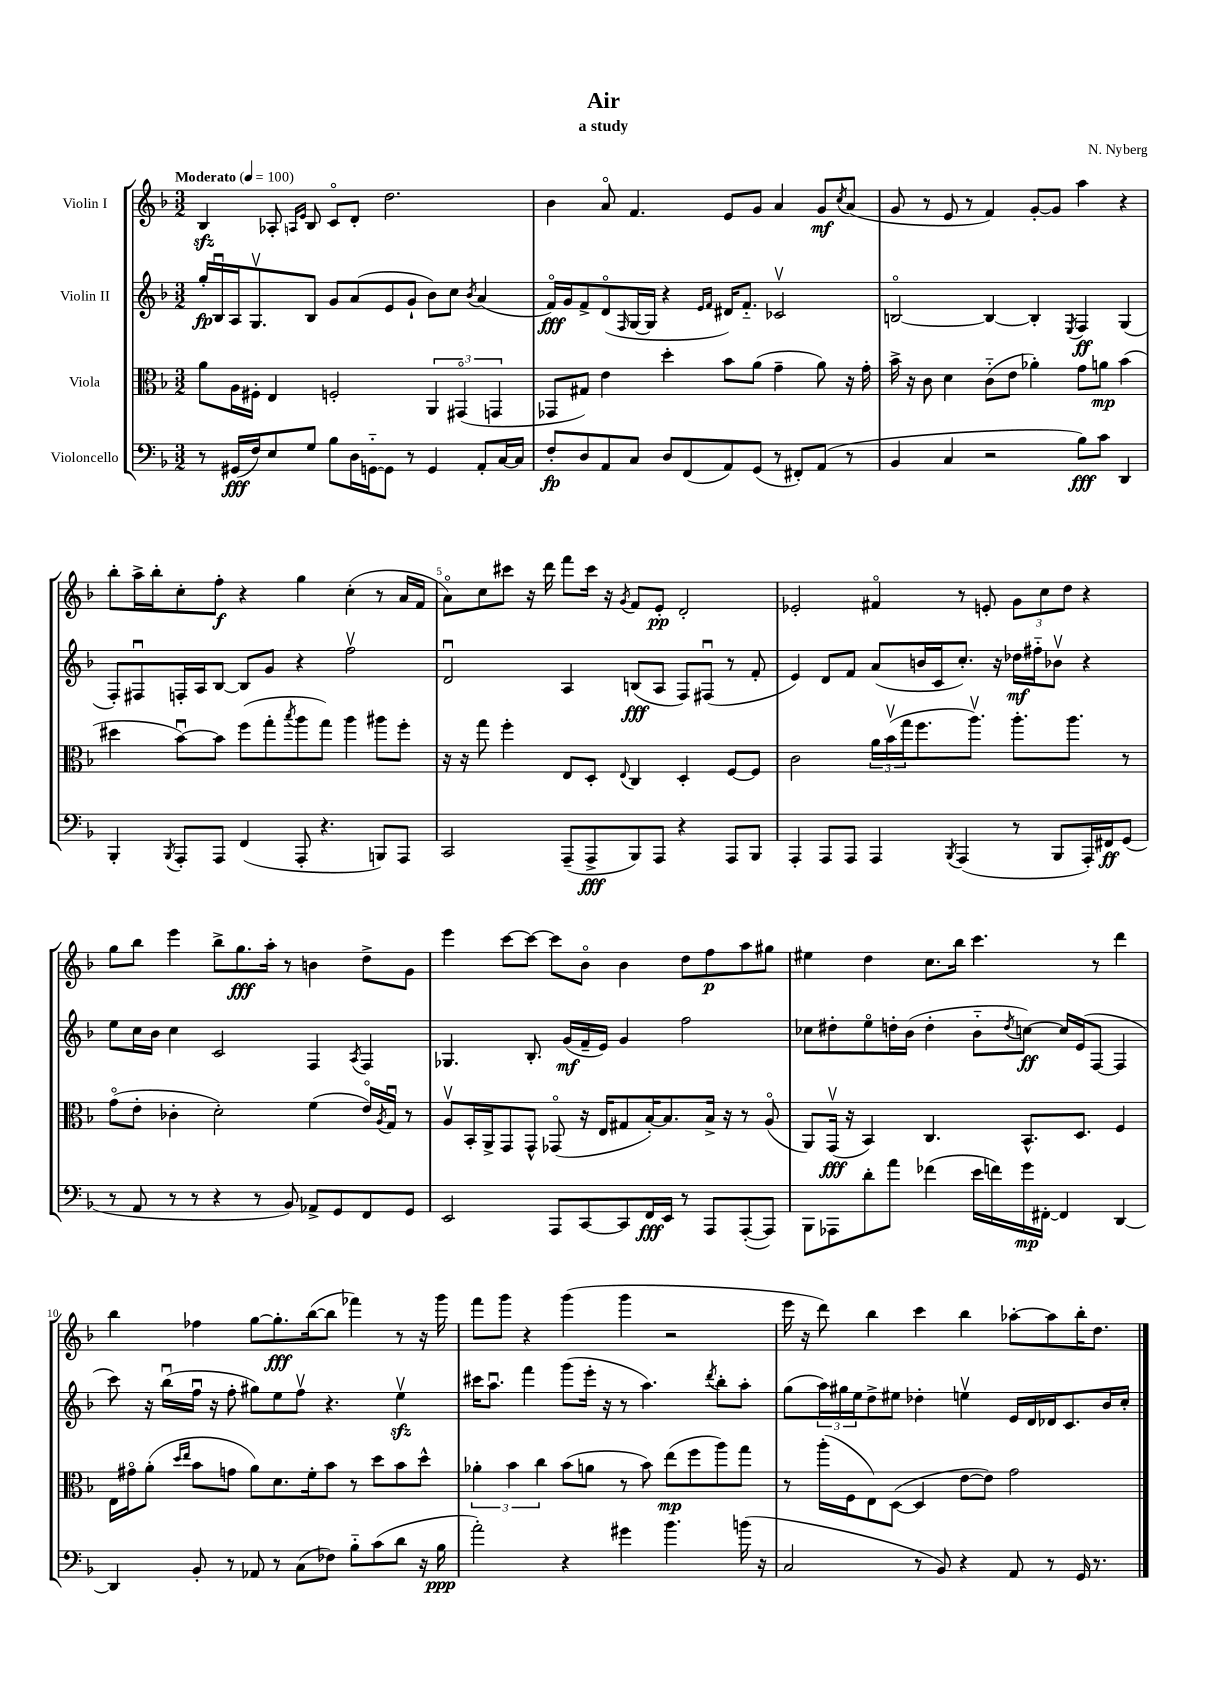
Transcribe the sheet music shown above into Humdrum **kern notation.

**kern	**dynam	**kern	**dynam	**kern	**dynam	**kern	**dynam
*part4	*part4	*part3	*part3	*part2	*part2	*part1	*part1
*staff4	*staff4	*staff3	*staff3	*staff2	*staff2	*staff1	*staff1
*I"Violoncello	*	*I"Viola	*	*I"Violin II	*	*I"Violin I	*
*clefF4	*	*clefC3	*	*clefG2	*	*clefG2	*
*k[b-]	*	*k[b-]	*	*k[b-]	*	*k[b-]	*
*M3/2	*	*M3/2	*	*M3/2	*	*M3/2	*
*MM100	*	*MM100	*	*MM100	*	*MM100	*
=1	=1	=1	=1	=1	=1	=1	=1
!	!	!	!	!	!	!LO:TX:a:B:t=Moderato	!
8r	.	8a\L	.	16gg'/LL	fp	4B-zz/	.
.	.	.	.	16B-u/	.	.	.
(16GG#X/LL	fff	16A\L	.	16A/J	.	.	.
16F/J)	.	16F#X'\JJ	.	8.Gv/	.	.	.
8E/	.	4E/	.	.	.	8A-X'/	.
.	.	.	.	.	.	16qqAn/LL	.
.	.	.	.	.	.	16qqe/JJ	.
8G/J	.	.	.	8B-/J	.	8B-/	.
8B-\L	.	2Fn'/	.	8g/L	.	8c/L	.
16D\L	.	.	.	(8a/	.	8d'/J	.
[16GGn\J	.	.	.	.	.	.	.
8GG\J]	.	.	.	8e/	.	2.dd\	.
8r	.	.	.	8g`/J	.	.	.
4GG/	.	6AA/	.	8b-\L)	.	.	.
.	.	.	.	8cc\J	.	.	.
.	.	(6GG#X/	.	.	.	.	.
.	.	.	.	8qb-/	.	.	.
8AA'/L	.	.	.	(4a/	.	.	.
.	.	6GGn/	.	.	.	.	.
[16C/L	.	.	.	.	.	.	.
16C/JJ]	.	.	.	.	.	.	.
=2	=2	=2	=2	=2	=2	=2	=2
8F'/L	fp	8GG-X/L	.	16f/LL)	fff	4b-\	.
.	.	.	.	16g/J	.	.	.
8D/	.	8G#X/J)	.	8f^/	.	.	.
8AA/	.	4e\	.	(8d/	.	8a/	.
.	.	.	.	16qqF/	.	.	.
8C/J	.	.	.	[16G/L	.	4.f/	.
.	.	.	.	16G/JJ]	.	.	.
8D/L	.	4dd'\	.	4r	.	.	.
(8FF/	.	.	.	.	.	.	.
.	.	.	.	16qqe/LL	.	.	.
.	.	.	.	16qqf/JJ	.	.	.
8AA/)	.	8b-\L	.	16d#X/KL)	.	8e/L	.
.	.	.	.	8.f/J	.	.	.
(8GG/J	.	(8a\J	.	.	.	8g/J	.
8r	.	4g~\	.	2c-Xv/	.	4a/	.
8FF#X'/L)	.	.	.	.	.	.	.
(8AA/J	.	8a\)	.	.	.	8g/L	mf
.	.	.	.	.	.	8qcc/	.
8r	.	16r	.	.	.	(8a/J	.
.	.	16g'\	.	.	.	.	.
=3	=3	=3	=3	=3	=3	=3	=3
4BB-/	.	16b-^\	.	[2Bn/	.	8g/	.
.	.	16r	.	.	.	.	.
.	.	8c\	.	.	.	8r	.
4C/	.	4d\	.	.	.	8e/	.
.	.	.	.	.	.	8r	.
2r	.	(8c\L	.	4B/_	.	4f/)	.
.	.	8e\J	.	.	.	.	.
.	.	4a-X'\)	.	4B'/]	.	[8g'/L	.
.	.	.	.	.	.	8g/J]	.
.	.	.	.	8qE/	.	.	.
8B-\L)	fff	8g\L	.	4F/	ff	4aa\	.
8c\J	.	8an\J	mp	.	.	.	.
4DD/	.	(4b-\	.	(4G/	.	4r	.
!!LO:LB:g=z
=4	=4	=4	=4	=4	=4	=4	=4
4BBB-'/	.	4dd#X\	.	8F'/L)	.	8bb-'\L	.
.	.	.	.	8F#Xu/	.	16aa^\L	.
.	.	.	.	.	.	16bb-'\J	.
8qBBB-/	.	.	.	.	.	.	.
8AAA'/L	.	[8b-u\L)	.	16Fn'/L	.	8cc'\	.
.	.	.	.	16A/J	.	.	.
8AAA/J	.	8b-\J]	.	[8B-/J	.	8ff'\J	f
(4FF/	.	(8ff\L	.	8B-/L]	.	4r	.
.	.	8gg'\	.	8g/J	.	.	.
.	.	8qbb-/	.	.	.	.	.
8AAA'/	.	8aa\	.	4r	.	4gg\	.
4.r	.	8gg\J)	.	.	.	.	.
.	.	4aa\	.	2ffv\	.	(4cc'\	.
8BBBn/L)	.	8aa#X\L	.	.	.	8r	.
8AAA/J	.	8ff'\J	.	.	.	16a/LL	.
.	.	.	.	.	.	16f/JJ	.
=5	=5	=5	=5	=5	=5	=5	=5
2CC/	.	16r	.	2du/	.	8a\L)	.
.	.	16r	.	.	.	.	.
.	.	8gg\	.	.	.	8cc\	.
.	.	4ff'\	.	.	.	8ccc#X\J	.
.	.	.	.	.	.	16r	.
.	.	.	.	.	.	16ddd\	.
(8AAA~/L	.	8E/L	.	4A/	.	8fff\L	.
8AAA^/	fff	8D'/J	.	.	.	16ccc#\Jk	.
.	.	.	.	.	.	16r	.
.	.	8qqE/	.	.	.	8qg/	.
8BBB-/)	.	4C/	.	(8Bn/L	fff	8f/L	.
8AAA/J	.	.	.	8A/J	.	8e'/J	pp
4r	.	4D'/	.	8F/L)	.	2d'/	.
.	.	.	.	(8F#Xu/J	.	.	.
8AAA/L	.	[8F/L	.	8r	.	.	.
8BBB-/J	.	8F/J]	.	8f'/	.	.	.
=6	=6	=6	=6	=6	=6	=6	=6
4AAA'/	.	2c\	.	4e/)	.	2e-X'/	.
8AAA/L	.	.	.	8d/L	.	.	.
8AAA/J	.	.	.	8f/J	.	.	.
4AAA/	.	24a\LL	.	(8a/L	.	4f#X/	.
.	.	(24b-v\	.	.	.	.	.
.	.	24gg\J	.	.	.	.	.
.	.	8.ff\	.	16bn/L	.	.	.
.	.	.	.	16c/J	.	.	.
8qBBB-/	.	.	.	.	.	.	.
(4AAA/	.	.	.	8.cc'/J)	.	8r	.
.	.	8.aav\J)	.	.	.	.	.
.	.	.	.	.	.	8en'/	.
.	.	.	.	16r	.	.	.
8r	.	8.aa'\L	.	16dd-X\LL	mf	12g\L	.
.	.	.	.	16ff#X\J	.	.	.
.	.	.	.	.	.	12cc\	.
8BBB-/L	.	.	.	8b-Xv\J	.	.	.
.	.	.	.	.	.	12dd\J	.
.	.	8.aa\J	.	.	.	.	.
16AAA'/L)	.	.	.	4r	.	4r	.
16FF#X/J	ff	.	.	.	.	.	.
(8GG/J	.	8r	.	.	.	.	.
!!LO:LB:g=z
=7	=7	=7	=7	=7	=7	=7	=7
8r	.	(8g\L	.	8ee\L	.	8gg\L	.
8AA/	.	8e'\J	.	16cc\L	.	8bb-\J	.
.	.	.	.	16b-\JJ	.	.	.
8r	.	4c-X'\	.	4cc\	.	4eee\	.
8r	.	.	.	.	.	.	.
4r	.	2d'\)	.	2c/	.	8bb-^\L	.
.	.	.	.	.	.	8.gg\	fff
8r	.	.	.	.	.	.	.
.	.	.	.	.	.	16aa'\Jk	.
8BB-/)	.	.	.	.	.	8r	.
8AA-X^/L	.	(4f\	.	4F/	.	4bn\	.
8GG/	.	.	.	.	.	.	.
.	.	.	.	8qA/	.	.	.
8FF/	.	16e/LL)	.	4F/	.	8dd^\L	.
.	.	8qA/	.	.	.	.	.
.	.	16Gu/JJ	.	.	.	.	.
8GG/J	.	8r	.	.	.	8g\J	.
=8	=8	=8	=8	=8	=8	=8	=8
2EE/	.	8Av/L	.	4.G-X/	.	4eee\	.
.	.	16BB-'/L	.	.	.	.	.
.	.	16AA^/J	.	.	.	.	.
.	.	8GG/	.	.	.	[8ccc\L	.
.	.	8GG^^/J	.	8.B-'/	.	8ccc\J_	.
8AAA/L	.	(8GG-X/	.	.	.	8ccc\L]	.
.	.	.	.	(16g/LL	mf	.	.
[8CC/	.	16r	.	16f~/	.	8b-\J	.
.	.	16E/KL	.	16e/JJ)	.	.	.
8CC/]	.	8G#X/	.	4g/	.	4b-\	.
16FF/L	fff	[16B-'/K)	.	.	.	.	.
16EE/JJ	.	8.B-/]	.	.	.	.	.
8r	.	.	.	2ff\	.	8dd\L	.
8AAA/L	.	16B-^/Jk	.	.	.	8ff\	p
.	.	16r	.	.	.	.	.
([8AAA'/	.	8r	.	.	.	8aa\	.
8AAA/J])	.	(8A/	.	.	.	8gg#X\J	.
=9	=9	=9	=9	=9	=9	=9	=9
8BBB-\L	.	8AA/L)	.	8cc-X\L	.	4ee#X\	.
8AAA-X\	.	(16GGv/Jk	fff	8dd#X'\	.	.	.
.	.	16r	.	.	.	.	.
8d'\	.	4BB-/)	.	8ee\	.	4dd\	.
8a\J	.	.	.	16ddn'\L	.	.	.
.	.	.	.	(16b-\JJ	.	.	.
(4f-X\	.	4.C/	.	4dd'\	.	8.cc\L	.
.	.	.	.	.	.	16bb-\Jk	.
16e\LL	.	.	.	8b-\L	.	4.ccc\	.
16fn\)	.	.	.	.	.	.	.
.	.	.	.	8qdd/	.	.	.
16g\	mp	8.BB-^^/L	.	[8ccn\J)	ff	.	.
[16FF#X'\JJ	.	.	.	.	.	.	.
4FF#/]	.	.	.	16cc/LL]	.	.	.
.	.	8.D/J	.	(16e/J	.	.	.
.	.	.	.	[8F/J	.	8r	.
[4DD/	.	4F/	.	4F/]	.	4ddd\	.
!!LO:LB:g=z
=10	=10	=10	=10	=10	=10	=10	=10
4DD/]	.	16E\LL	.	8ccc\)	.	4bb-\	.
.	.	16g#X\J	.	.	.	.	.
.	.	(8a'\J	.	16r	.	.	.
.	.	.	.	(16bb-u\LL	.	.	.
.	.	16qqdd/LL	.	.	.	.	.
.	.	16qqee/JJ	.	.	.	.	.
8BB-'/	.	8b-\L	.	16ffu\JJ	.	4ff-X\	.
.	.	.	.	16r	.	.	.
8r	.	8gn\J	.	8ff'\	.	.	.
8AA-X/	.	8a\L)	.	8gg#X\L)	.	[8gg\L	.
8r	.	8.d\	.	8ee\	.	8.gg'\]	fff
(8C\L	.	.	.	8ffv\J	.	.	.
.	.	16f'\k	.	.	.	([16bb-\k	.
8F-X\J)	.	8b-\J	.	4.r	.	8bb-\J]	.
8B-\L	.	8r	.	.	.	4fff-X\)	.
(8c\	.	8dd\L	.	.	.	.	.
8d\J	.	8b-\	.	4eezzv\	.	8r	.
16r	.	8dd^^\J	.	.	.	16r	.
16B-\	ppp	.	.	.	.	16ggg\	.
=11	=11	=11	=11	=11	=11	=11	=11
2a'\)	.	6a-X'\	.	16ccc#X\KL	.	8fff\L	.
.	.	.	.	8.aau\J	.	.	.
.	.	.	.	.	.	8ggg\J	.
.	.	6b-\	.	.	.	.	.
.	.	.	.	4fff\	.	4r	.
.	.	6cc\	.	.	.	.	.
4r	.	(8b-\L	.	(8ggg\L	.	(4ggg\	.
.	.	8an\J	.	16eee'\Jk	.	.	.
.	.	.	.	16r	.	.	.
4g#X\	.	8r	.	8r	.	4ggg\	.
.	.	8b-\)	.	4.aa\)	.	.	.
4.b-\	.	(8ee\L	mp	.	.	2r	.
.	.	8ff\	.	.	.	.	.
.	.	.	.	8qddd/	.	.	.
.	.	8aa\)	.	8bb-'\L	.	.	.
(16bn\	.	8gg\J	.	8aa'\J	.	.	.
16r	.	.	.	.	.	.	.
=12	=12	=12	=12	=12	=12	=12	=12
2C/	.	8r	.	(8gg\L	.	16eee\	.
.	.	.	.	.	.	16r	.
.	.	(16aa'\LL	.	24aa\L)	.	8ddd\)	.
.	.	.	.	24gg#X\	.	.	.
.	.	16F\J	.	.	.	.	.
.	.	.	.	24ee\J	.	.	.
.	.	8E\)	.	8dd^\	.	4bb-\	.
.	.	([8D\J	.	8ee#X\J	.	.	.
8r	.	4D/]	.	4dd-X'\	.	4ccc\	.
8BB-/)	.	.	.	.	.	.	.
4r	.	[8e\L	.	4eenv\	.	4bb-\	.
.	.	8e\J])	.	.	.	.	.
8AA/	.	2g\	.	16e/LL	.	[8aa-X'\L	.
.	.	.	.	16d/	.	.	.
8r	.	.	.	16d-X/J	.	8aa-\]	.
.	.	.	.	8.c/	.	.	.
16GG/	.	.	.	.	.	16bb-'\K	.
8.r	.	.	.	.	.	8.dd\J	.
.	.	.	.	16b-/L	.	.	.
.	.	.	.	16cc'/JJ	.	.	.
==	==	==	==	==	==	==	==
*-	*-	*-	*-	*-	*-	*-	*-
